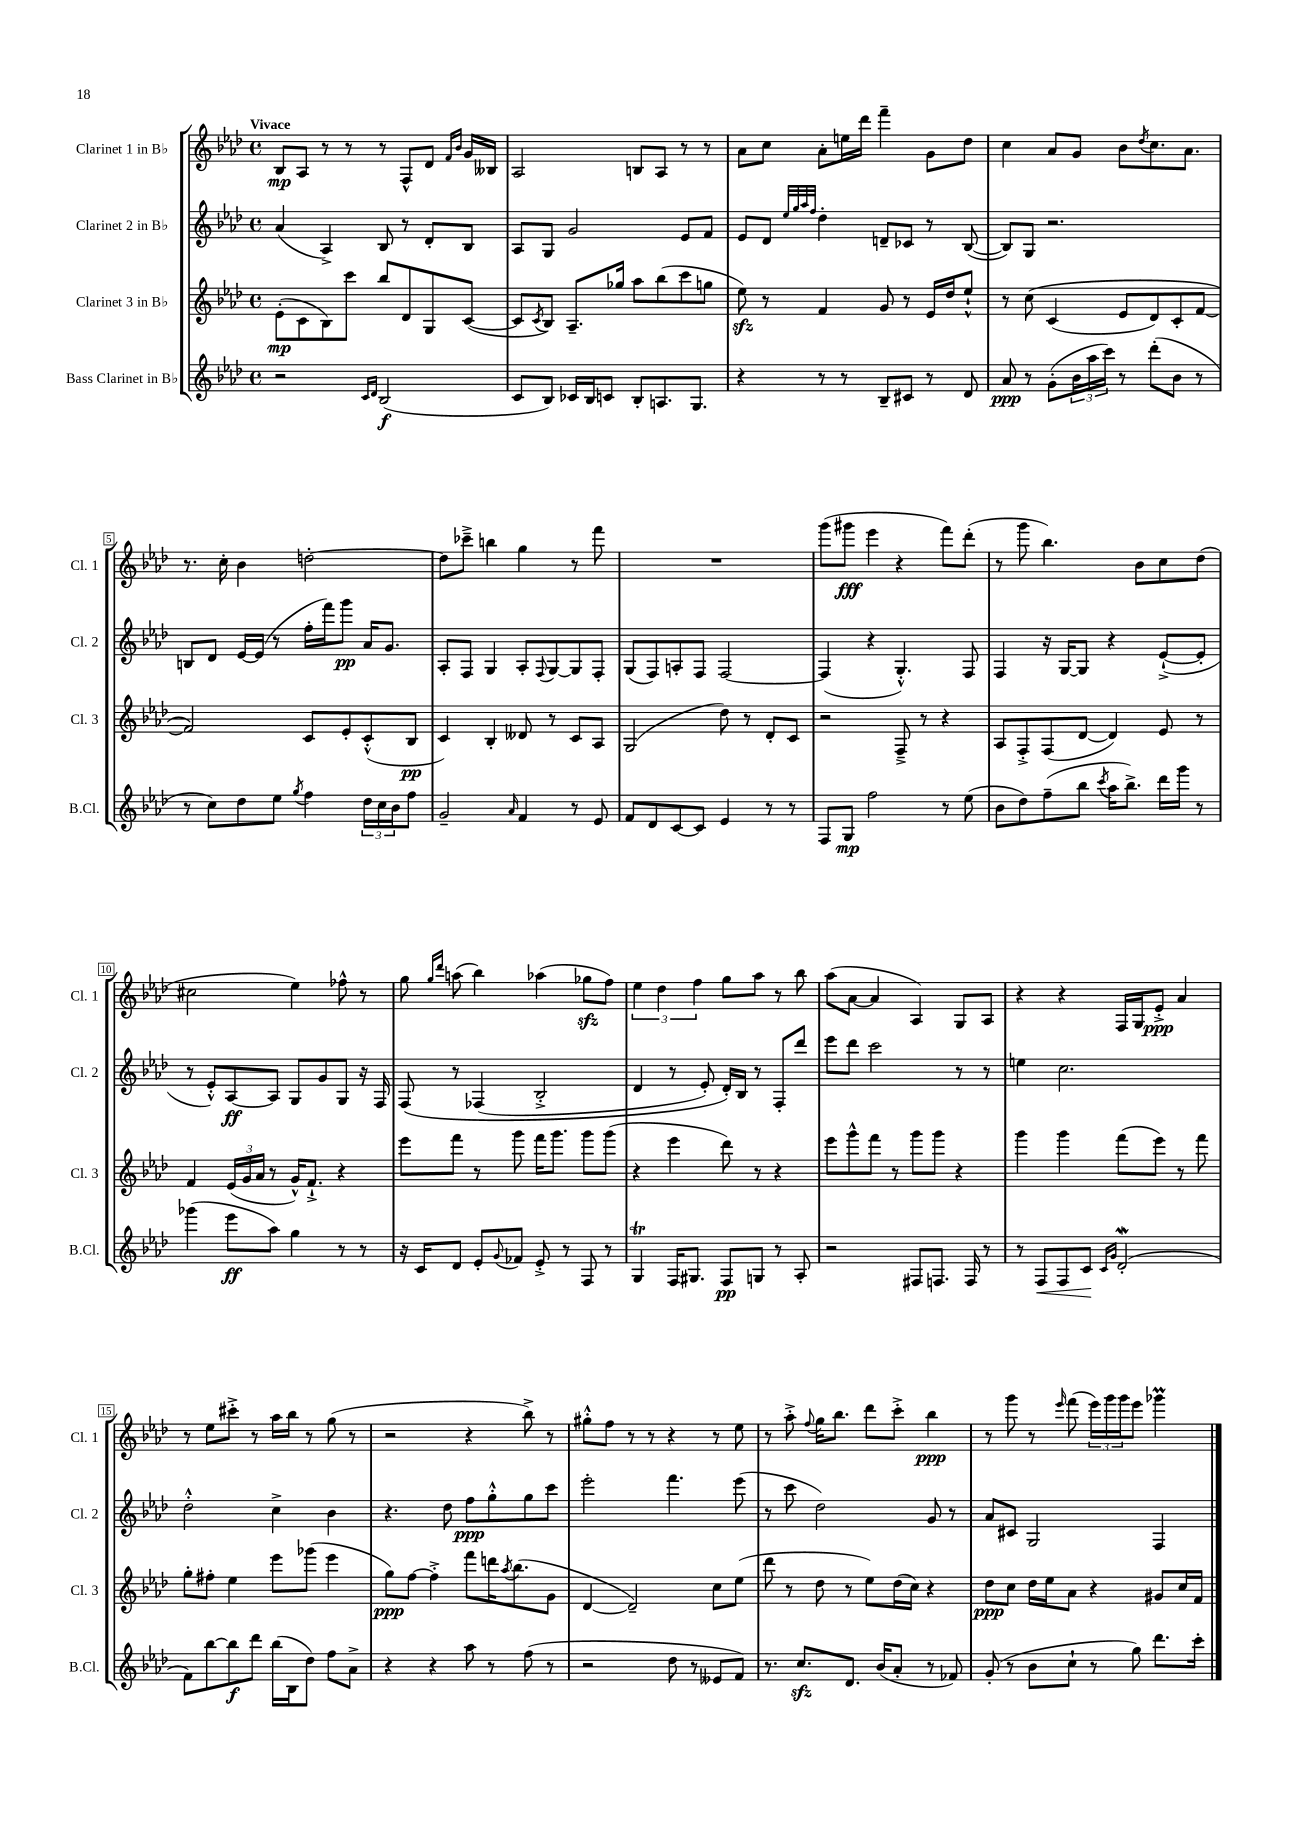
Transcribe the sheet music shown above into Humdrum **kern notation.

**kern	**kern	**kern	**kern
*staff4	*staff3	*staff2	*staff1
*clefG2	*clefG2	*clefG2	*clefG2
*k[b-e-a-d-]	*k[b-e-a-d-]	*k[b-e-a-d-]	*k[b-e-a-d-]
*M4/4	*M4/4	*M4/4	*M4/4
*met(c)	*met(c)	*met(c)	*met(c)
2r	(8e-'\L	(4a-/	8B-/L
.	8c\	.	8A-/J
.	8B-\)	4A-^/)	8r
.	8ccc\J	.	8r
16qqc/LL	.	.	.
16qqd-/JJ	.	.	.
(2B-/	8bb-/L	8B-/	8r
.	8d-/	8r	8F^^/L
.	8G/	8d-'/L	8d-/J
.	.	.	16qqf/LL
.	.	.	16qqb-/JJ
.	([8c/J	8B-/J	16g/LL
.	.	.	16B--/JJ
=	=	=	=
8c/L	8c/]L	8A-/L	2A-/
.	8qc/	.	.
8B-/J)	8B-/J)	8G/J	.
16c-/LL	8.A-~/L	2g/	.
16B-/J	.	.	.
8c/J	.	.	.
.	16gg-/Jk	.	.
8B-'/L	8aa-\L	.	8B/L
8.A/	(8bb-\	.	8A-/J
.	8ccc\	8e-/L	8r
8.G/J	.	.	.
.	8gg\J	8f/J	8r
=	=	=	=
4r	8ee-\)	8e-/L	8a-\L
.	8r	8d-/J	8cc\J
.	.	32qqee-/LLL	.
.	.	32qqgg/	.
.	.	32qqaa-/	.
.	.	32qqff/JJJ	.
8r	4f/	4dd-'\	8a-'\L
8r	.	.	16ee\L
.	.	.	16ddd-\JJ
8B-~/L	8g/	8d~/L	4fff~\
8c#/J	8r	8c-/J	.
8r	16e-/LL	8r	8g\L
.	16dd-/J	.	.
8d-/	8ee-`^^/J	([8B-/	8dd-\J
=	=	=	=
8a-/	8r	8B-/]L)	4cc\
8r	&(8cc\	8G/J	.
(8g'\L	(4c/	2.r	8a-/L
24b-\L	.	.	8g/J
24aa-\	.	.	.
24ccc\JJ)	.	.	.
8r	8e-/L	.	8b-\L
.	.	.	8qdd-/
(8ddd-'\L	8d-/)	.	8.cc\
8b-\J	8c'/	.	.
.	.	.	8.a-\J
8r	[8f/J	.	.
=	=	=	=
8r	2f/]&)	8B/L	8.r
8cc\L)	.	8d-/J	.
.	.	.	16cc'\
8dd-\	.	[16e-/LL	4b-\
.	.	(16e-/]JJ	.
8ee-\J	.	8r	.
8qgg/	.	.	.
4ff\	8c/L	16ff'\LL	[2dd'\
.	.	16fff\J)	.
.	8e-'/	8ggg\J	.
24dd-\LL	(8c'^^/	16a-/LK	.
24cc\	.	.	.
.	.	8.g/J	.
24b-\J	.	.	.
8ff\J	8B-/J	.	.
=	=	=	=
2g~/	4c/)	8A-'/L	8dd\]L
.	.	8F/J	8ccc-~^\J
.	4B-'/	4G/	4bb\
16qqa-/	.	.	.
4f/	8d--/	8A-'/L	4gg\
.	.	8qqF/	.
.	8r	[8G/	.
8r	8c/L	8G/]	8r
8e-/	8A-/J	8F'/J	8fff\
=	=	=	=
8f/L	(2G/	(8G/L	1r
8d-/	.	8F/)	.
[8c/	.	8A'/	.
8c/]J	.	8F/J	.
4e-/	8dd-\)	[2F/	.
.	8r	.	.
8r	8d-'/L	.	.
8r	8c/J	.	.
=	=	=	=
8F/L	2r	(4F/]	(8ggg\L
8G/J	.	.	8ggg#\J
2ff\	.	4r	4eee-\
.	8F~^/	4.G'^^/)	4r
.	8r	.	.
8r	4r	.	8fff\L)
(8ee-\	.	8F/	(8ddd-'\J
=	=	=	=
8b-\L	8A-/L	4F/	8r
8dd-\)	8F'^/	.	8ggg\
(8ff~\	(8F/	16r	4.bb-\)
.	.	[16G/LK	.
8bb-\J	[8d-/J	8G/]J	.
8qccc/	.	.	.
16aa-\LK	4d-/])	4r	.
8.bb-^\J)	.	.	.
.	.	.	8b-\L
16ddd-\LL	8e-/	([8e-`^/L	8cc\
16ggg\JJ	.	.	.
8r	8r	8e-'/]J	(8dd-\J
=	=	=	=
(4ggg-\	4f/	8r	2cc#\
.	.	8e-'^^/L)	.
8eee-\L	(24e-/LL	[8A-/	.
.	24g/	.	.
.	24a-/JJ	.	.
8aa-\J)	8r	8A-/]J	.
4gg\	16g^^/LK)	8G/L	4ee-\)
.	8.f`^/J	.	.
.	.	8g/	.
8r	4r	8G/J	8ff-^^\
8r	.	16r	8r
.	.	16F/	.
=	=	=	=
16r	8eee-\L	&(8F/	8gg\
16c/LK	.	.	.
.	.	.	16qqgg/LL
.	.	.	16qqddd-/JJ
8d-/J	8fff\J	8r	(8aa\
8e-'/L	8r	(4F-/	4bb-\)
8qqg/	.	.	.
8f-/J	8ggg\	.	.
8e-'^/	16fff\LK	2B-'^/	(4aa-\
.	8.ggg\J	.	.
8r	.	.	.
8F/	8ggg\L	.	8gg-\L
8r	(8ggg\J	.	8ff\J)
=	=	=	=
4G/	4r	4d-/	6ee-\
.	.	.	6dd-\
16F/LK	4eee-\	8r	.
8.G#/J	.	.	.
.	.	.	6ff\
.	.	8e-'/)	.
8F/L	8ddd-\)	16d-'/LL&)	8gg\L
.	.	16B-/JJ	.
8G/J	8r	8r	8aa-\J
8r	4r	8F'/L	8r
8A-'/	.	8ddd-/J	8bb-\
=	=	=	=
2r	8eee-\L	8eee-\L	(8aa-\L
.	8ggg^^\	8ddd-\J	[8a-\J
.	8fff\J	2ccc\	4a-/]
.	8r	.	.
8F#/L	8ggg\L	.	4A-/)
8.F/J	8ggg\J	.	.
.	4r	8r	8G/L
16F/	.	.	.
8r	.	8r	8A-/J
=	=	=	=
8r	4ggg\	4ee\	4r
8F/L	.	.	.
8F/	4ggg\	2.cc\	4r
8c/J	.	.	.
16qqc/LL	.	.	.
16qqg/JJ	.	.	.
(2d-'/	(8fff\L	.	16F/LL
.	.	.	16G/J
.	8eee-\J)	.	8e-'^/J
.	8r	.	4a-/
.	8fff\	.	.
=	=	=	=
8f\L)	8gg'\L	2dd-'^^\	8r
[8bb-\	8ff#'\J	.	8ee-\L
8bb-\]	4ee-\	.	8ccc#'^\J
8ddd-\J	.	.	8r
(16bb-\LL	8eee-\L	4cc^\	16aa-\LL
16B-\J	.	.	16bb-\JJ
8dd-\J)	(8ggg-\J	.	8r
8ff\L	4eee-\	4b-\	(8gg\
8a-^\J	.	.	8r
=	=	=	=
4r	8gg\L)	4.r	2r
.	[8ff\J	.	.
4r	4ff'^\]	.	.
.	.	8dd-\	.
8aa-\	8fff\L	8ff\L	4r
8r	16ddd\K	8gg'^^\	.
.	8qaa-/	.	.
.	(8.bb-\	.	.
(8ff\	.	8gg\	8bb-^\)
8r	8g\J	8ccc\J	8r
=	=	=	=
2r	[4d-/	2eee-'\	8gg#'^^\L
.	.	.	8ff\J
.	2d-~/])	.	8r
.	.	.	8r
8dd-\	.	4.fff\	4r
8r	.	.	.
8e--/L	8cc\L	.	8r
8f/J)	(8ee-\J	(8eee-\	8ee-\
=	=	=	=
8.r	8ddd-\	8r	8r
.	8r	8ccc\	8aa-'^\
8.cc/L	.	.	.
.	.	.	8qqff/
.	8dd-\	2dd-\)	16gg\LK
.	.	.	8.bb-\J
8.d-/J	8r	.	.
.	8ee-\L)	.	8ddd-\L
(16b-/LK	.	.	.
8a-'/J	(16dd-\L	.	8ccc'^\J
.	16cc\JJ)	.	.
8r	4r	8g/	4bb-\
8f-/)	.	8r	.
=	=	=	=
(8g'/	8dd-\L	8a-/L	8r
8r	8cc\J	8c#/J	8ggg\
8b-\L	16dd-\LL	2G/	8r
.	16ee-\J	.	.
.	.	.	16qqeee-/
8cc`\J	8a-\J	.	(8fff\
8r	4r	.	24eee-\LL)
.	.	.	24ggg\
.	.	.	24ggg\J
8gg\)	.	.	8eee-\J
8.ddd-\L	8g#/L	4F/	4ggg-\
.	16cc/L	.	.
16ccc'\Jk	16f/JJ	.	.
==	==	==	==
*-	*-	*-	*-
